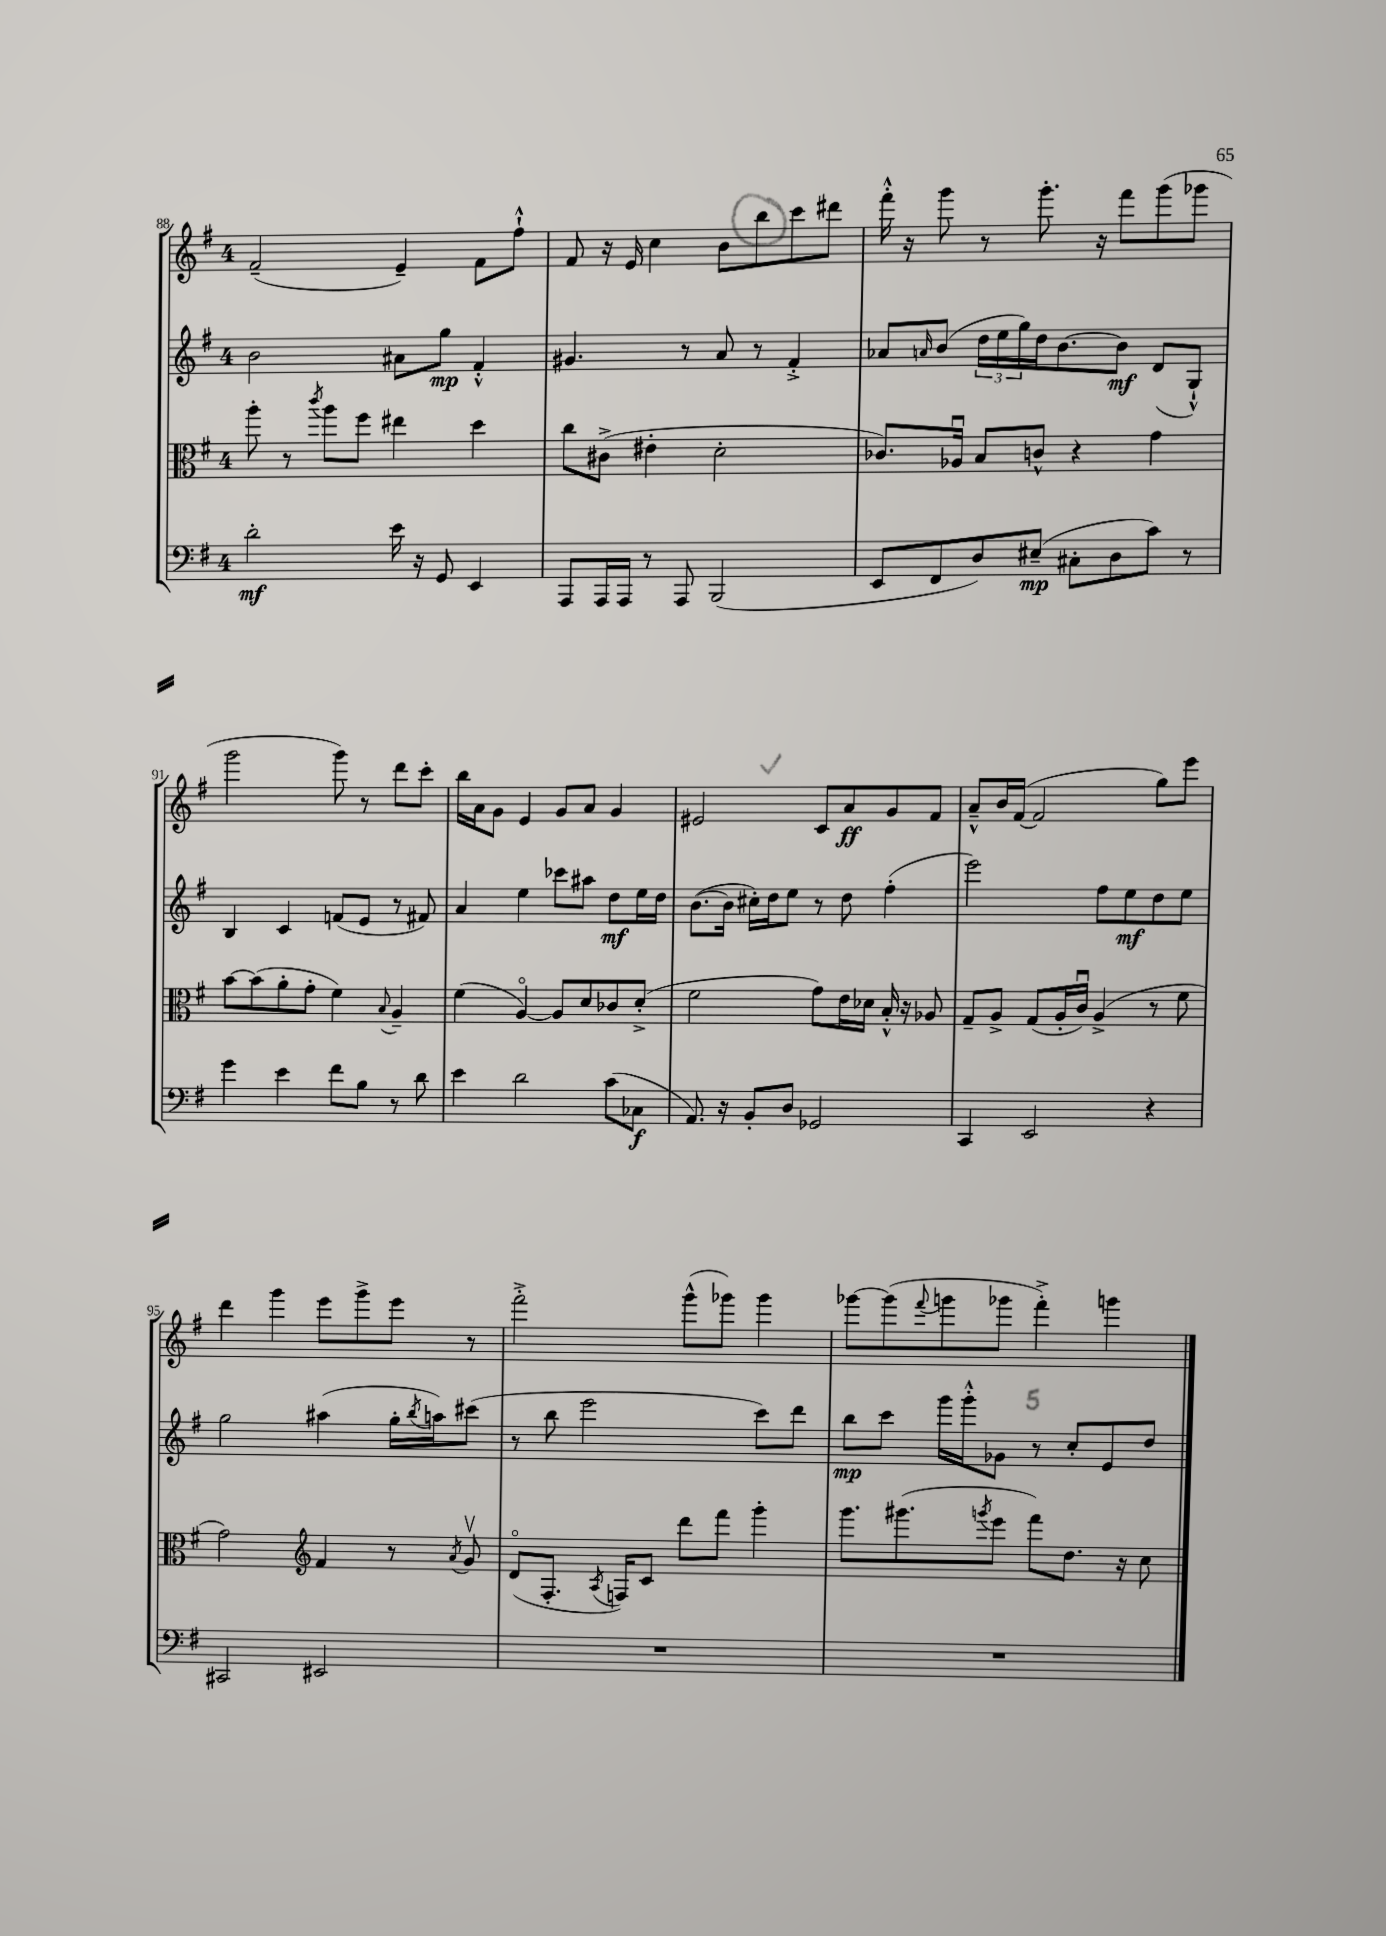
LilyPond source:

<<
\new StaffGroup <<
\new Staff = "s0" {
    \clef treble \key g \major \once \override Staff.TimeSignature.style = #'single-digit \time 4/4
    fis'2--( e'4--) fis'8 fis''8-!-^ |
    fis'8 r16 e'16 c''4 b'8 b''8 c'''8 dis'''8 |
    fis'''16-.-^ r16 g'''8 r8 g'''8.-. r16 fis'''8 g'''8( ges'''8 |
    g'''2 g'''8) r8 d'''8 c'''8-. |
    b''16 a'16 g'8 e'4 g'8 a'8 g'4 |
    eis'2 c'8 a'8\ff g'8 fis'8 |
    a'8---^ b'16 fis'16~( fis'2 g''8) e'''8 |
    d'''4 g'''4 e'''8 g'''8-> e'''8 r8 |
    fis'''2-.-> g'''8-^( ges'''8) ges'''4 |
    ges'''8~ ges'''8( \appoggiatura { fis'''8 } g'''8 ges'''8 fis'''4-.->) g'''4 \bar "|." |
}
\new Staff = "s1" {
    \clef treble \key g \major \once \override Staff.TimeSignature.style = #'single-digit \time 4/4
    b'2 ais'8 g''8\mp fis'4-.-^ |
    gis'4. r8 a'8 r8 fis'4-.-> |
    aes'8 \grace { a'16 } b'8( \tuplet 3/2 { d''16 e''16 g''16) } d''16 b'8.~ b'8\mf d'8( g8-!-^) |
    b4 c'4 f'8( e'8 r8 fis'8) |
    a'4 e''4 ces'''8 ais''8 d''8\mf e''16 d''16 |
    b'8.~( b'16 cis''16-.) d''16 e''8 r8 d''8 fis''4-.( |
    e'''2) fis''8 e''8\mf d''8 e''8 |
    g''2 ais''4( g''16-. \acciaccatura { b''8 } a''16) cis'''8( |
    r8 b''8 e'''2 c'''8) d'''8 |
    b''8\mp c'''8 g'''16 g'''16-.-^ ges'8 r8 c''8-. e'8 d''8 \bar "|." |
}
\new Staff = "s2" {
    \clef alto \key g \major \once \override Staff.TimeSignature.style = #'single-digit \time 4/4
    a''8-. r8 \acciaccatura { c'''8 } a''8 fis''8 eis''4 d''4 |
    c''8 cis'8->( eis'4-. d'2-. |
    ces'8.) aes16\downbow b8 c'8-^ r4 g'4 |
    b'8~ b'8( a'8-. g'8-. fis'4) \appoggiatura { b8 } a4-- |
    fis'4( a4~\flageolet) a8 d'8 ces'8 d'8-.->( |
    fis'2 g'8) e'16 des'16 b16-.-^ r16 aes8 |
    g8-- a8-> g8( a16-. c'16\downbow) a4->( r8 fis'8 |
    g'2) \clef treble fis'4 r8 \acciaccatura { a'8 } g'8\upbow |
    d'8\flageolet( fis8.-. \acciaccatura { a8 } f16) c'8 d'''8 fis'''8 g'''4-. |
    g'''8. gis'''8.( \acciaccatura { g'''8 } e'''8 fis'''8) d''8. r16 c''8 \bar "|." |
}
\new Staff = "s3" {
    \clef bass \key g \major \once \override Staff.TimeSignature.style = #'single-digit \time 4/4
    d'2-.\mf e'16 r16 g,8 e,4 |
    a,,8 a,,16 a,,16 r8 a,,8 b,,2( |
    e,8 fis,8 d8) eis8--\mp( cis8-. d8 c'8) r8 |
    g'4 e'4 fis'8 b8 r8 d'8 |
    e'4 d'2 c'8( ces8\f |
    a,8.) r16 b,8-. d8 ges,2 |
    c,4 e,2 r4 |
    cis,2 eis,2 |
    R1 |
    R1 \bar "|." |
}
>>
>>
\layout { \context { \Score currentBarNumber = #88 } }
